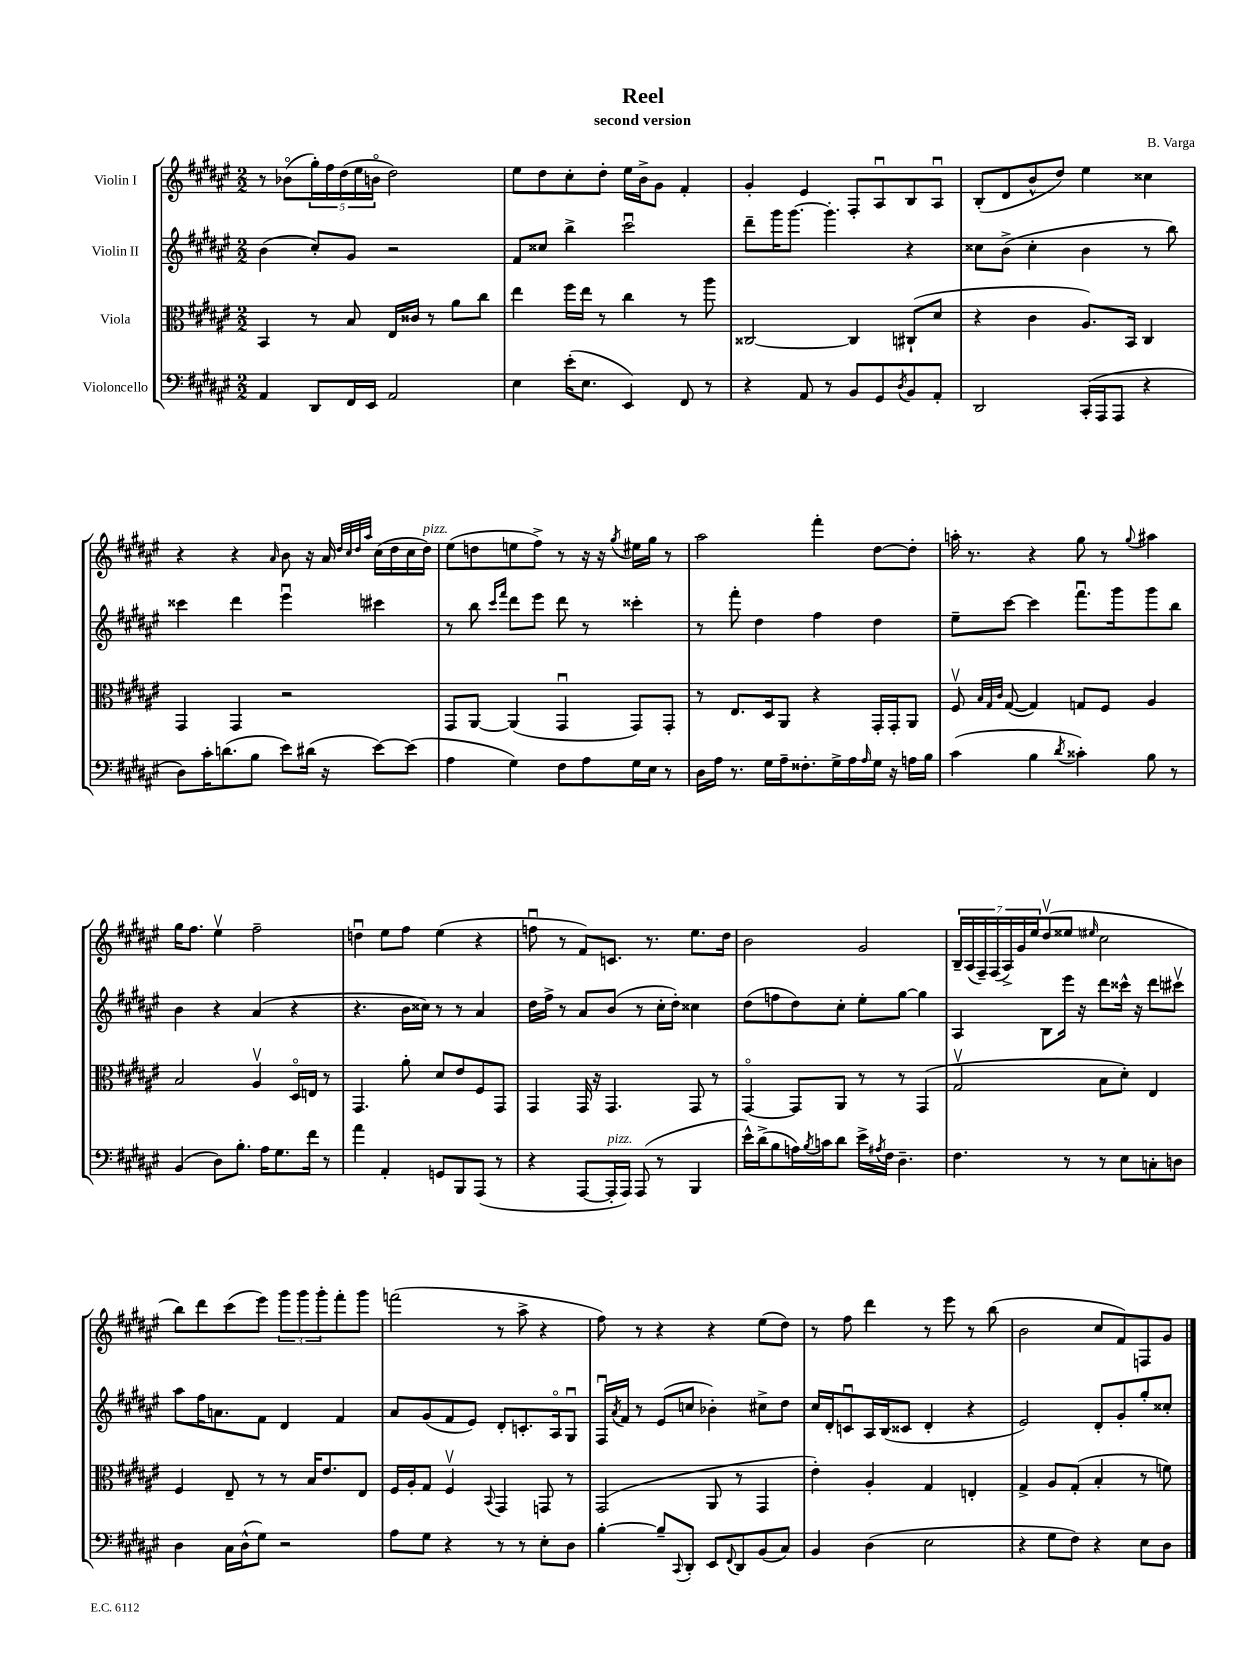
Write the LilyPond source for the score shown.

\header { title = "Reel" composer = "B. Varga" subtitle = "second version" }
<<
\new StaffGroup <<
\new Staff = "s0" \with { instrumentName = "Violin I" } {
    \clef treble \key fis \major \numericTimeSignature \time 2/2
    r8 bes'8\flageolet( \tuplet 5/4 { gis''16-.) fis''16 dis''16( eis''16 b'16\flageolet } dis''2) |
    eis''8 dis''8 cis''8-. dis''8-. eis''16 b'16-> gis'8 fis'4-. |
    gis'4-. eis'4 fis8-. ais8\downbow b8 ais8\downbow |
    b8-.( dis'8 b'8-^ dis''8) eis''4 cisis''4 |
    r4 r4 \grace { ais'16 } b'8 r16 ais'16 \grace { dis''32 cis''32 dis''32 ais''32 } cis''16( dis''16 cis''16 dis''16^\markup { \italic "pizz." }) |
    eis''8( d''8 e''8 fis''8->) r8 r16 r16 \acciaccatura { gis''8 } eis''16 gis''16 r8 |
    ais''2 fis'''4-. dis''8~ dis''8-. |
    a''16-. r8. r4 gis''8 r8 \appoggiatura { gis''8 } ais''4 |
    gis''16 fis''8. eis''4\upbow fis''2-- |
    d''4\downbow eis''8 fis''8 eis''4( r4 |
    f''8\downbow r8 fis'8) c'8. r8. eis''8. dis''16 |
    b'2 gis'2 |
    \tuplet 7/4 { b16-- ais16( fis16--) fis16( ais16->) gis'16 eis''16 } dis''8\upbow( eisis''8 \grace { eis''16 } cis''2 |
    b''8) dis'''8 cis'''8( eis'''8) \tuplet 3/2 { gis'''8 gis'''8 gis'''8-. } fis'''8-. gis'''8 |
    f'''2( r8 ais''8-> r4 |
    fis''8) r8 r4 r4 eis''8( dis''8) |
    r8 fis''8 dis'''4 r8 eis'''8 r8 b''8( |
    b'2 cis''8 fis'8) f8 gis'8 \bar "|." |
}
\new Staff = "s1" \with { instrumentName = "Violin II" } {
    \clef treble \key fis \major \numericTimeSignature \time 2/2
    b'4( cis''8-.) gis'8 r2 |
    fis'8 cisis''8 b''4-> cis'''2\downbow |
    dis'''8-- gis'''16 gis'''8.~ gis'''4.-. r4 |
    cisis''8 b'8->( cisis''4-. b'4 r8 b''8) |
    cisis'''4 dis'''4 eis'''4\downbow cis'''4 |
    r8 b''8 \grace { cis'''16 fis'''16 } dis'''8 eis'''8 dis'''8 r8 cisis'''4-. |
    r8 fis'''8-. dis''4 fis''4 dis''4 |
    eis''8-- cis'''8~ cis'''4 fis'''8.\downbow gis'''16 gis'''8 b''8 |
    b'4 r4 ais'4( r4 |
    r4. b'16 cisis''16) r8 r8 ais'4 |
    dis''16 fis''16-> r8 ais'8 b'8( r8 cis''16-. dis''16-.) cisis''4 |
    dis''8( f''8 dis''8) cis''8-. eis''8-. gis''8~ gis''4 |
    ais4 b8 eis'''16 r16 dis'''8 cisis'''16-^ r16 dis'''8 cis'''8\upbow |
    ais''8 fis''16 a'8. fis'8 dis'4 fis'4 |
    ais'8 gis'8( fis'8 eis'8) dis'8-. c'8.-. ais16\flageolet gis8\downbow |
    fis16\downbow \acciaccatura { ais'8 } fis'16 r8 eis'8( c''8 bes'4-.) cis''8-> dis''8 |
    cis''16 dis'16-. c'8\downbow ais16 b16( cisis'8 dis'4-. r4 |
    eis'2) dis'8-. gis'8-. gis''8-. cisis''8-. \bar "|." |
}
\new Staff = "s2" \with { instrumentName = "Viola" } {
    \clef alto \key fis \major \numericTimeSignature \time 2/2
    b,4 r8 b8 eis16 cisis'16 r8 ais'8 cis''8 |
    eis''4 fis''16 eis''16 r8 cis''4 r8 ais''8 |
    cisis2~ cisis4 cis8-!( dis'8 |
    r4 cis'4 ais8.) b,16 cis4 |
    gis,4 gis,4 r2 |
    gis,8 ais,8~ ais,4( gis,4\downbow gis,8) gis,8-. |
    r8 eis8. dis16 ais,8 r4 gis,16-. gis,16-. ais,8 |
    fis8\upbow \grace { b32 gis32 cis'32 } gis8~( gis4) g8 fis8 ais4 |
    b2 ais4\upbow dis16\flageolet e16 r8 |
    gis,4. ais'8-. dis'8 eis'8 fis8 gis,8 |
    gis,4 gis,16 r16 gis,4. gis,8 r8 |
    gis,4~\flageolet gis,8 ais,8 r8 r8 gis,4( |
    gis2\upbow b8 dis'8-.) eis4 |
    fis4 eis8-- r8 r8 b16 eis'8. eis8 |
    fis16 ais16-. gis8 fis4\upbow \appoggiatura { b,8 } gis,4 g,8 r8 |
    gis,2( ais,8 r8 gis,4 |
    eis'4-.) ais4-. gis4 e4-. |
    gis4-> ais8 gis8-.( b4-. r8 f'8) \bar "|." |
}
\new Staff = "s3" \with { instrumentName = "Violoncello" } {
    \clef bass \key fis \major \numericTimeSignature \time 2/2
    ais,4 dis,8 fis,16 eis,16 ais,2 |
    eis4 eis'16-.( eis8. eis,4) fis,8 r8 |
    r4 ais,8 r8 b,8 gis,8 \acciaccatura { dis8 } b,8 ais,8-. |
    dis,2 cis,16-.( ais,,16 ais,,8 r4 |
    dis8) cis'16-. d'8.( b8 eis'8) dis'16( r16 eis'8~) eis'8( |
    ais4 gis4) fis8 ais8 gis16 eis16 r8 |
    dis16 ais16 r8. gis16 ais16-- fisis8.-. gis16-> ais16 \grace { ais16 } gis16 r16 a16 b16 |
    cis'4( b4 \acciaccatura { dis'8 } cisis'4-.) b8 r8 |
    b,4( dis8) b8.-. ais16 gis8. fis'16 r8 |
    ais'4 ais,4-. g,8 b,,8 ais,,8( r8 |
    r4 ais,,8~ ais,,16-.^\markup { \italic "pizz." } ais,,16) ais,,8( r8 b,,4 |
    eis'16-^) dis'16->( b8 a16) \acciaccatura { b8 } c'16 dis'8 eis'16-> \acciaccatura { ais8 } fis16 dis4.-- |
    fis4. r8 r8 eis8 c8-. d8 |
    dis4 cis16 dis16-^( gis8) r2 |
    ais8 gis8 r4 r8 r8 eis8-. dis8 |
    b4~-. b8-- \appoggiatura { cis,8 } dis,8-. eis,8 \appoggiatura { fis,8 } dis,8 b,8( cis8) |
    b,4 dis4( eis2 |
    r4 gis8 fis8) r4 eis8 dis8 \bar "|." |
}
>>
>>
\layout { \context { \Score \remove "Bar_number_engraver" } }
